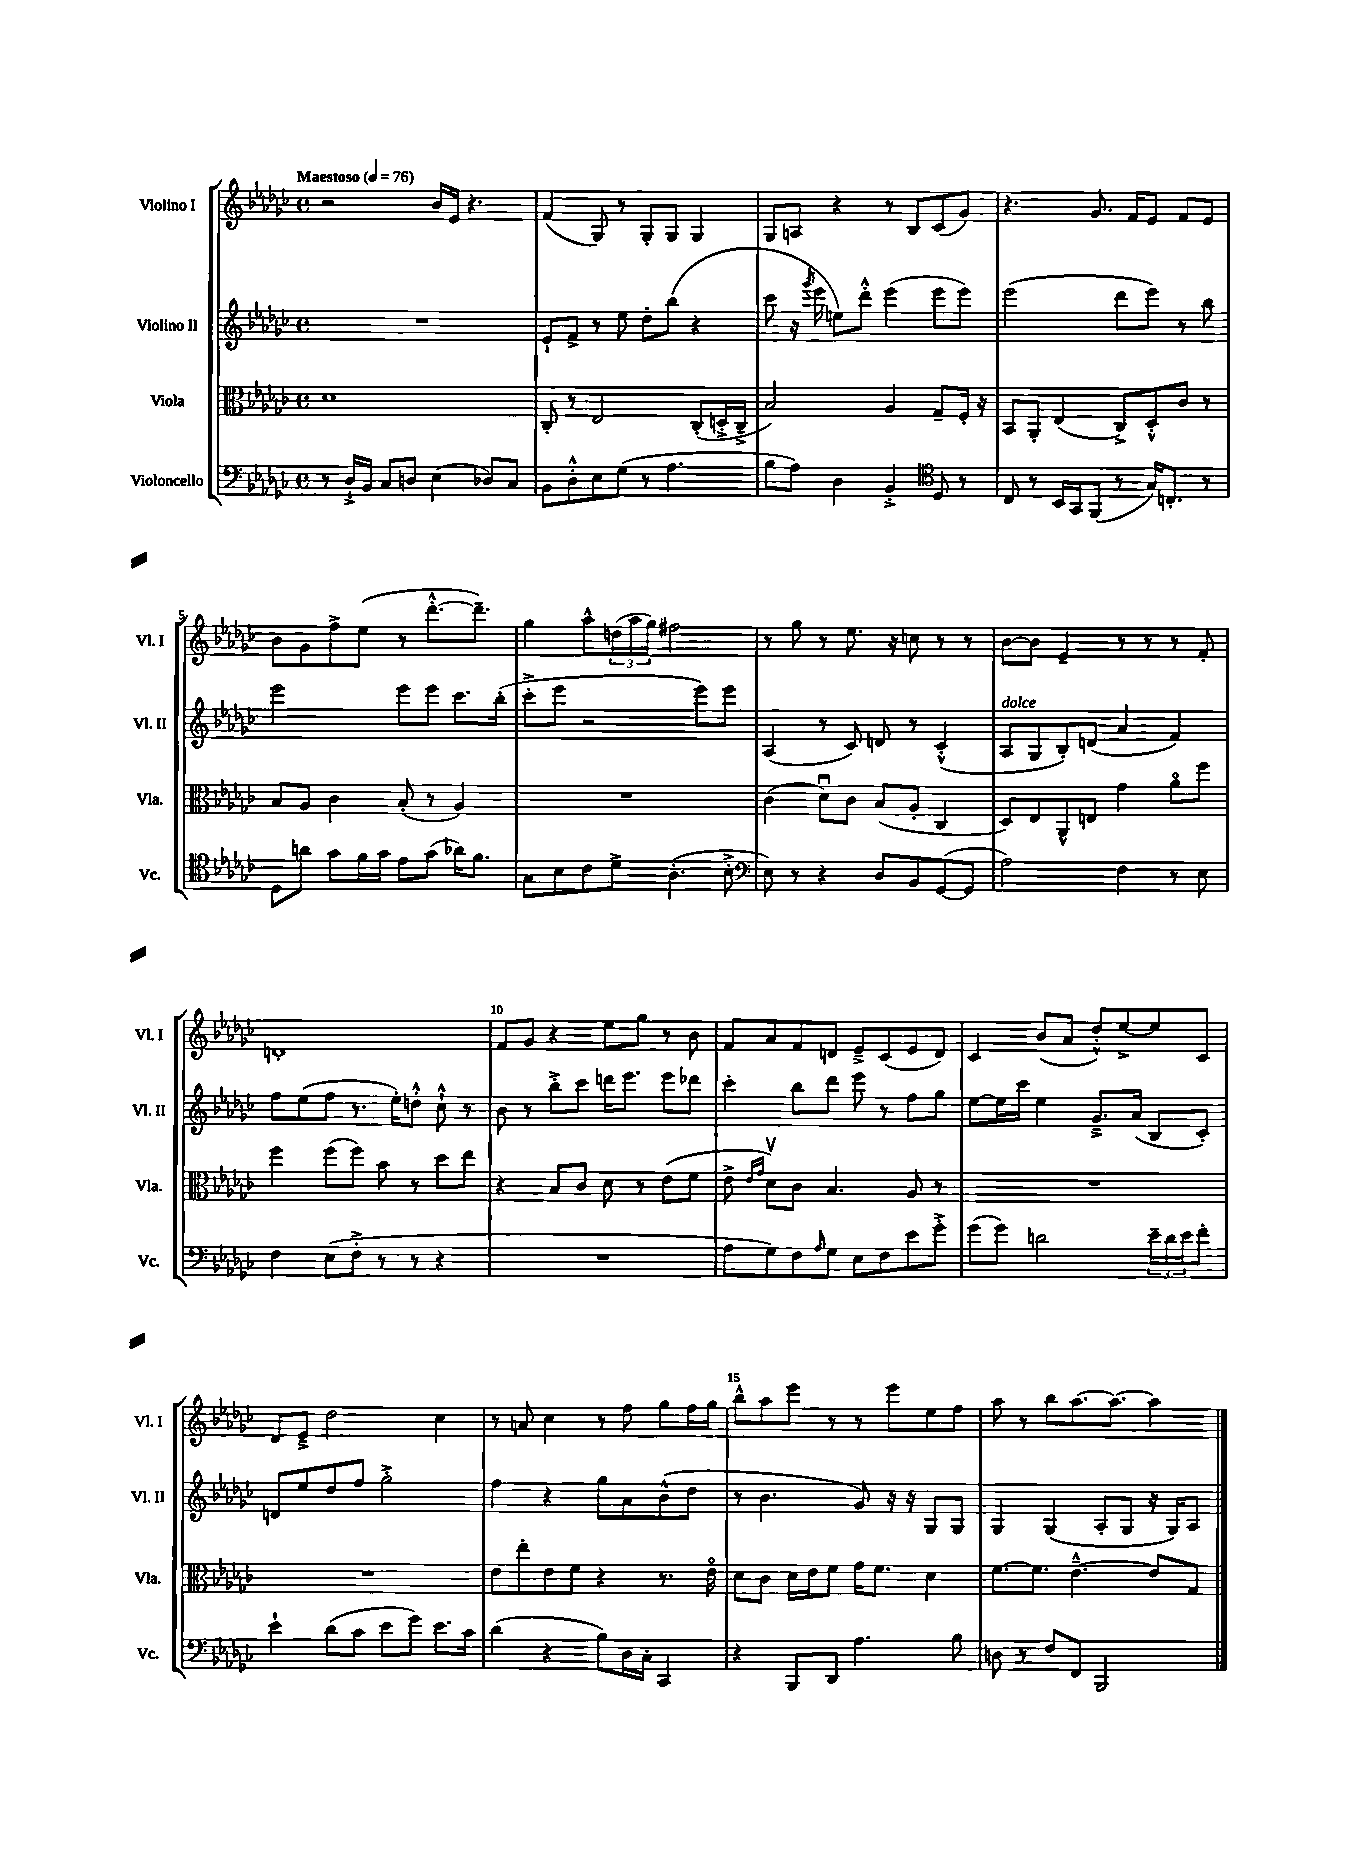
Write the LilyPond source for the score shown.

<<
\new StaffGroup <<
\new Staff = "s0" \with { instrumentName = "Violino I" shortInstrumentName = "Vl. I" } {
    \clef treble \key ges \major \defaultTimeSignature \time 4/4 \tempo "Maestoso" 4 = 76
    r2 bes'16 ees'16 r4. |
    f'4( ges8) r8 ges8-. ges8 ges4 |
    ges8 a8 r4 r8 bes8 ces'8( ges'8) |
    r4. ges'8. f'16 ees'8 f'8 ees'8 |
    bes'8 ges'8 f''8-> ees''8( r8 des'''8.~-.-^ des'''8.--) |
    ges''4 aes''8-^ \tuplet 3/2 { d''16( aes''16 ges''16) } fis''2 |
    r8 ges''8 r8 ees''8. r16 c''8 r8 r8 |
    bes'8~ bes'8 ees'4-- r8 r8 r8 f'8-. |
    d'1-. |
    f'8 ges'8 r4 ees''8 ges''8 r8 bes'8 |
    f'8 aes'8 f'8 d'8 ees'8---> ces'8( ees'8 d'8) |
    ces'4 bes'8( aes'8 des''8-.-^) ees''8~-> ees''8 ces'8 |
    des'8 ees'8---> des''2 ces''4 |
    r8 a'8 ces''4 r8 f''8 ges''8 f''16 ges''16 |
    bes''8-^ aes''8 ees'''8 r8 r8 ees'''8 ees''8 f''8 |
    aes''8 r8 bes''8 aes''8.~ aes''8.~ aes''4 \bar "|." |
}
\new Staff = "s1" \with { instrumentName = "Violino II" shortInstrumentName = "Vl. II" } {
    \clef treble \key ges \major \defaultTimeSignature \time 4/4
    R1 |
    ees'8-! f'8-> r8 ees''8 des''8-. bes''8( r4 |
    ces'''8 r16 \acciaccatura { ges'''8 } ees'''16 e''8) des'''8-.-^ ees'''4( ees'''8 ees'''8) |
    ees'''2( des'''8 ees'''8) r8 bes''8 |
    ees'''2 ees'''8 ees'''8 ces'''8. bes''16-.( |
    ces'''8-.-> ees'''8 r2 ees'''8) ees'''8 |
    aes4( r8 ces'8) d'8 r8 ces'4-.-^( |
    aes8^\markup { \italic "dolce" } ges8 bes8-.) d'8( aes'4 f'4) |
    f''8 ees''8( f''8 r8. ees''16-.) d''8-.-^ ces''8-!-^ r8 |
    bes'8 r8 bes''8-.-> ces'''8 d'''16 ees'''8. ees'''8 des'''8 |
    ces'''4-. bes''8 des'''8 ees'''8 r8 f''8 ges''8 |
    ees''8~ ees''16 ces'''16 ees''4 ges'8.---> aes'16( bes8 ces'8-.) |
    d'8 ees''8 des''8 f''8 ges''2-.-> |
    f''4 r4 ges''8 aes'8 bes'8-^( des''8 |
    r8 bes'4. ges'8) r16 r16 ges8 ges8 |
    ges4 ges4( aes8-. ges8 r16 ges16) aes8 \bar "|." |
}
\new Staff = "s2" \with { instrumentName = "Viola" shortInstrumentName = "Vla." } {
    \clef alto \key ges \major \defaultTimeSignature \time 4/4
    des'1 |
    ces8-. r8 ees2 ces8-.( d16-.-> ces16---> |
    bes2) aes4 ges8-- f16-. r16 |
    bes,8 aes,8-. ees4( ces8->) des8-.-^ ces'8 r8 |
    bes8 aes8 ces'4 bes8-.( r8 aes4) |
    R1 |
    ces'4( des'8\downbow) ces'8 bes8( aes8-. ces4 |
    des8) ees8 aes,8-^ e8 ges'4 aes'8\flageolet f''8 |
    f''4 f''8( f''8) bes'8 r8 des''8 ees''8 |
    r4 bes8 ces'8 des'8 r8 ees'8( f'8 |
    ees'8-> \grace { ees'16 ges'16 } des'8\upbow) ces'8 bes4. aes8 r8 |
    R1 |
    R1 |
    ees'8 ees''8-. ees'8 f'8 r4 r8. ees'16\flageolet |
    des'8 ces'8 des'16 ees'16 f'8 ges'16 f'8. des'4 |
    f'8.~ f'8. ees'4.~---^ ees'8 ges8 \bar "|." |
}
\new Staff = "s3" \with { instrumentName = "Violoncello" shortInstrumentName = "Vc." } {
    \clef bass \key ges \major \defaultTimeSignature \time 4/4
    r8 des16-!-> bes,16 ces8 d8 ees4( des8) ces8 |
    bes,8 des8-.-^ ees8 ges8( r8 aes4. |
    bes8 aes8) des4 bes,4-.-> \clef tenor des8 r8 |
    ces8 r8 bes,16 ges,16 f,8( r8 ges16) c8.-. r8 |
    des8 a'8 ges'8 f'16 ges'16 ees'8 ges'8( aes'16) f'8. |
    ges8 bes8 ces'8 des'8-> aes4.-.( bes8-.-> |
    \clef bass ees8) r8 r4 des8 bes,8 ges,8~( ges,8 |
    aes2) f4 r8 ees8 |
    f4 ees8( f8-.-> r8 r8 r4 |
    R1 |
    aes8 ges8) f8 \grace { aes16 } ges8 ees8 f8 ees'8 ges'8-.-> |
    ges'8( ges'8) d'2 \tuplet 3/2 { ees'16-- d'16 ees'16 } f'8-. |
    ees'4-! des'8( ces'8 ees'8 ges'8) ees'8. ces'16 |
    des'4( r4 bes8) des16 ces16-. ces,4 |
    r4 bes,,8 des,8 aes4. bes8 |
    d8 r8 f8 f,8 bes,,2 \bar "|." |
}
>>
>>
\layout { \context { \Score \override BarNumber.break-visibility = ##(#f #t #t) barNumberVisibility = #(every-nth-bar-number-visible 5) } }
